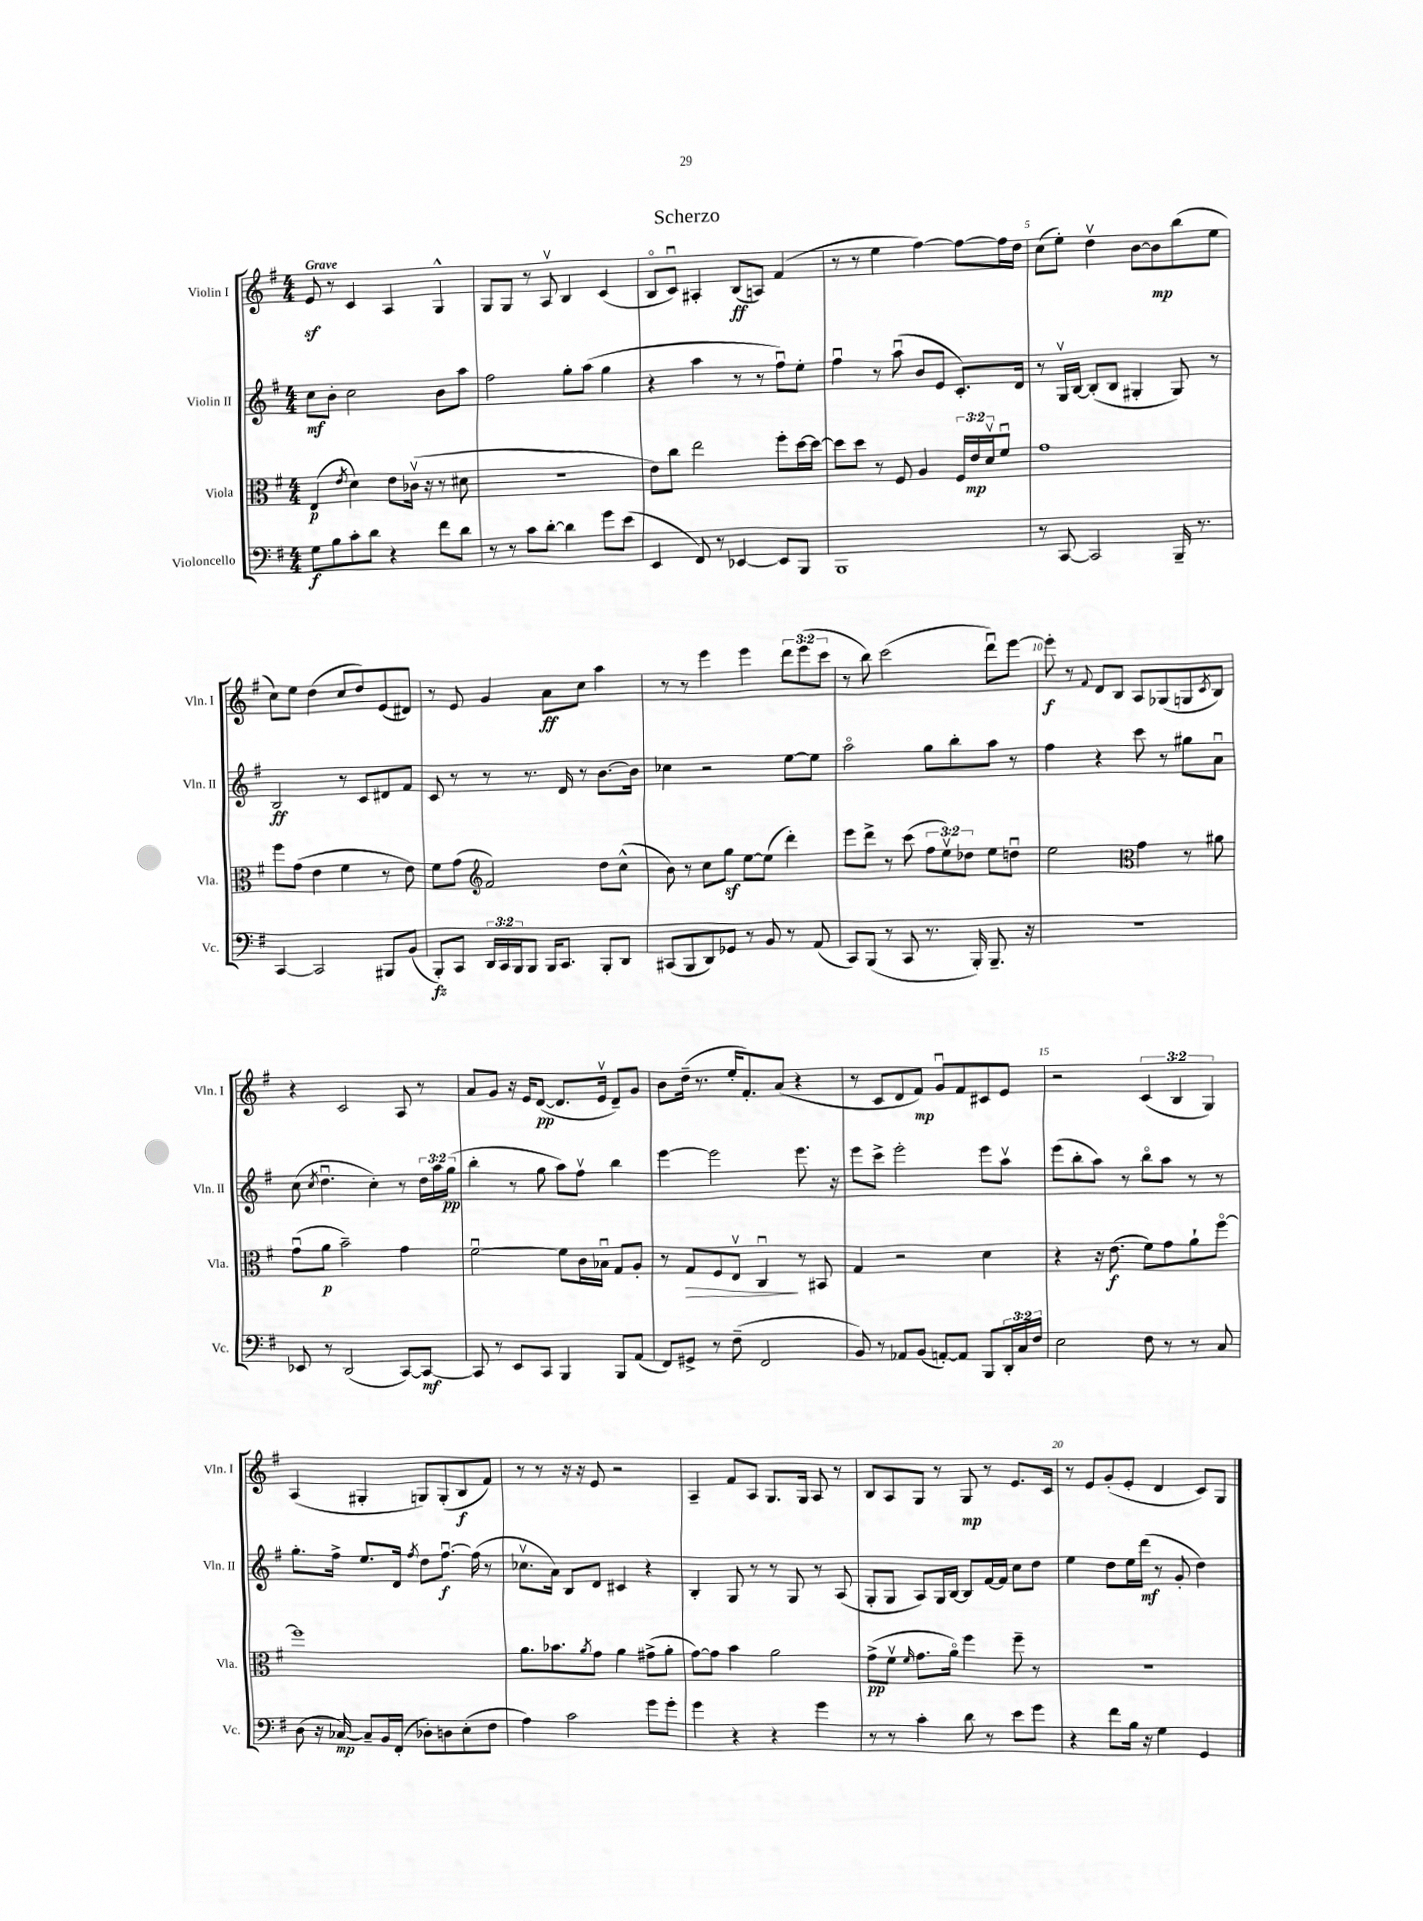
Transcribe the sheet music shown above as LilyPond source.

\header { title = "Scherzo" }
<<
\new StaffGroup <<
\new Staff = "s0" \with { instrumentName = "Violin I" shortInstrumentName = "Vln. I" } {
    \clef treble \key g \major \numericTimeSignature \time 4/4 \override Staff.TupletNumber.text = #tuplet-number::calc-fraction-text \tempo "Grave"
    e'8\sf r8 c'4 a4 g4-^ |
    g8 g8 r8 a8\upbow b4 c'4( |
    b8\flageolet c'8\downbow) ais4-. b8\ff( a8) fis'4( |
    r8 r8 e''4 fis''4~) fis''8~ fis''16 d''16 |
    c''8( e''8-.) d''4\upbow b'8~ b'8\mp b''8( e''8 |
    c''8) e''8 d''4( c''8 d''8) e'8( dis'8) |
    r8 e'8 g'4 a'8\ff c''8 a''4 |
    r8 r8 e'''4 e'''4 \tuplet 3/2 { d'''8 e'''8( c'''8 } |
    r8 b''8) c'''2( d'''8\downbow) e'''8~ |
    e'''8-.\f r8 \appoggiatura { fis'8 } d'8 b8 a8 ges8( g8 \acciaccatura { c'8 } b8) |
    r4 c'2 a8 r8 |
    a'8 g'8 r16 e'16 d'8~\pp( d'8. e'16\upbow d'8--) g'8 |
    b'8 d''16--( r8. e''16-. fis'8.-.) a'8( r4 |
    r8 c'8 d'8 fis'8\mp) g'8\downbow fis'8 cis'8 e'8 |
    r2 \tuplet 3/2 { c'4( b4 g4) } |
    a4( gis4-. g8) g8-.( b8\f fis'8) |
    r8 r8 r16 r16 e'8 r2 |
    a4-- fis'8 a8 g8. g16 a8 r8 |
    b8 a8 g8 r8 g8\mp r8 e'8. c'16 |
    r8 e'8 g'8-.( e'8-. d'4 c'8) g8 \bar "|." |
}
\new Staff = "s1" \with { instrumentName = "Violin II" shortInstrumentName = "Vln. II" } {
    \clef treble \key g \major \numericTimeSignature \time 4/4 \override Staff.TupletNumber.text = #tuplet-number::calc-fraction-text
    c''8\mf b'8-. c''2 b'8 a''8 |
    fis''2 g''8-. a''8( g''4 |
    r4 a''4 r8 r8 fis''8\downbow) e''8-. |
    fis''4\downbow r8 a''8\downbow( b'8 e'8 c'8.-.) d'16 |
    r8 g16\upbow b16~ b8-.( b8 gis4-. gis8) r8 |
    b2\ff r8 c'8 dis'8 fis'8 |
    c'8 r8 r8 r8. d'16 r8 b'8.~ b'16 |
    ces''4 r2 e''8~ e''8 |
    a''2\flageolet g''8 b''8-. a''8 r8 |
    fis''4 r4 c'''8 r8 gis''8 a'8\downbow |
    c''8( \acciaccatura { c''8 } d''4.\downbow c''4-.) r8 \tuplet 3/2 { d''16 a''16 g''16\pp( } |
    b''4-. r8 g''8 a''8) fis''8\upbow b''4 |
    e'''4~ e'''2 e'''8. r16 |
    e'''8 c'''8-> e'''2-. e'''8 a''8\upbow |
    e'''8( b''8-. a''8) r8 b''8\flageolet a''8 r8 r8 |
    g''8.-. fis''16-> e''8. d'16 \acciaccatura { fis''8 } d''8 fis''8.~\downbow\f fis''16( r8 |
    ces''8.\upbow a'16) b8 d'8 cis'4 r4 |
    b4-. g8 r8 r8 g8 r8 a8( |
    g8-. g8 a8) g16 b16~ b8 fis'16~ fis'16 c''8 d''8 |
    e''4 d''8 e''16 d'''16\mf( r8 g'8-. d''4) \bar "|." |
}
\new Staff = "s2" \with { instrumentName = "Viola" shortInstrumentName = "Vla." } {
    \clef alto \key g \major \numericTimeSignature \time 4/4 \override Staff.TupletNumber.text = #tuplet-number::calc-fraction-text
    e4\p( \acciaccatura { e'8 } d'4) e'8 ces'16\upbow( r16 r8 dis'8 |
    R1 |
    e'8) c''8 e''2 fis''8-. d''16~ d''16~ |
    d''8 d''8 r8 fis8 a4 \tuplet 3/2 { fis16 e'16\mp d'16\upbow } fis'8\downbow |
    g'1 |
    fis''8 g'8( e'4 fis'4 r8 e'8) |
    fis'8 g'8( \clef treble fis'2) d''8 c''8-^( |
    b'8) r8 c''8 g''8\sf e''8~ e''8( d'''4-.) |
    e'''8 d'''8-> r8 c'''8( \tuplet 3/2 { fis''8 e''8\upbow) des''8 } e''8 d''8\downbow |
    e''2 \clef alto g'4 r8 ais'8 |
    g'8\downbow( a'8\p b'2--) g'4 |
    fis'2~\downbow fis'8 c'16 bes16\downbow g8 a8-. |
    r8 g8\> fis8 e8\upbow c4\downbow\! r8 bis,8 |
    g4 r2 d'4 |
    r4 r16 e'8.\f( fis'8) g'8 a'8-! fis''8~\flageolet |
    fis''1 |
    a'8. bes'8. \acciaccatura { a'8 } g'8 a'4 gis'8->( a'8-. |
    g'8~) g'8 b'4 a'2 |
    g'8->\pp( fis'8\upbow \grace { fis'16 } g'8. a'16\flageolet) fis''4 fis''8-- r8 |
    R1 \bar "|." |
}
\new Staff = "s3" \with { instrumentName = "Violoncello" shortInstrumentName = "Vc." } {
    \clef bass \key g \major \numericTimeSignature \time 4/4 \override Staff.TupletNumber.text = #tuplet-number::calc-fraction-text
    g8\f b8 c'8-. d'8 r4 fis'8 d'8 |
    r8 r8 c'8 d'8~-. d'4 g'8 e'8( |
    e,4 fis,8) r8 ees,4~ ees,8 b,,8 |
    b,,1 |
    r8 c,8~ c,2 b,,16-- r8. |
    c,4~ c,2 bis,,8 b,8( |
    b,,8-.\fz) c,8 \tuplet 3/2 { d,16 c,16 b,,16 } b,,8 b,,16 c,8. b,,8-. d,8 |
    cis,8( b,,8 d,8) ges,8 r8 b,8 r8 a,8( |
    c,8) b,,8( r8 c,8 r8. b,,16-.) b,,8.-- r16 |
    R1 |
    ees,8 r8 d,2( c,8~) c,8~\mf |
    c,8 r8 e,8 c,8 b,,4 b,,8 a,8( |
    fis,8) gis,8-> r8 fis8--( fis,2 |
    b,8) r8 aes,8 b,8( a,8~-.) a,8 b,,8 \tuplet 3/2 { d,16-. c16 fis16 } |
    e2 fis8 r8 r8 c8 |
    d8( r16 ces16~\mp) ces8-- b,16 fis,16-.( des8-.) d8 e8-.( fis8 |
    a4) c'2 g'8 g'8-. |
    g'4 r4 r4 g'4 |
    r8 r8 c'4-. d'8 r8 e'8 g'8 |
    r4 fis'8 b16 r16 g4 g,4 \bar "|." |
}
>>
>>
\layout { \context { \Score \override BarNumber.break-visibility = ##(#f #t #t) barNumberVisibility = #(every-nth-bar-number-visible 5) } }
